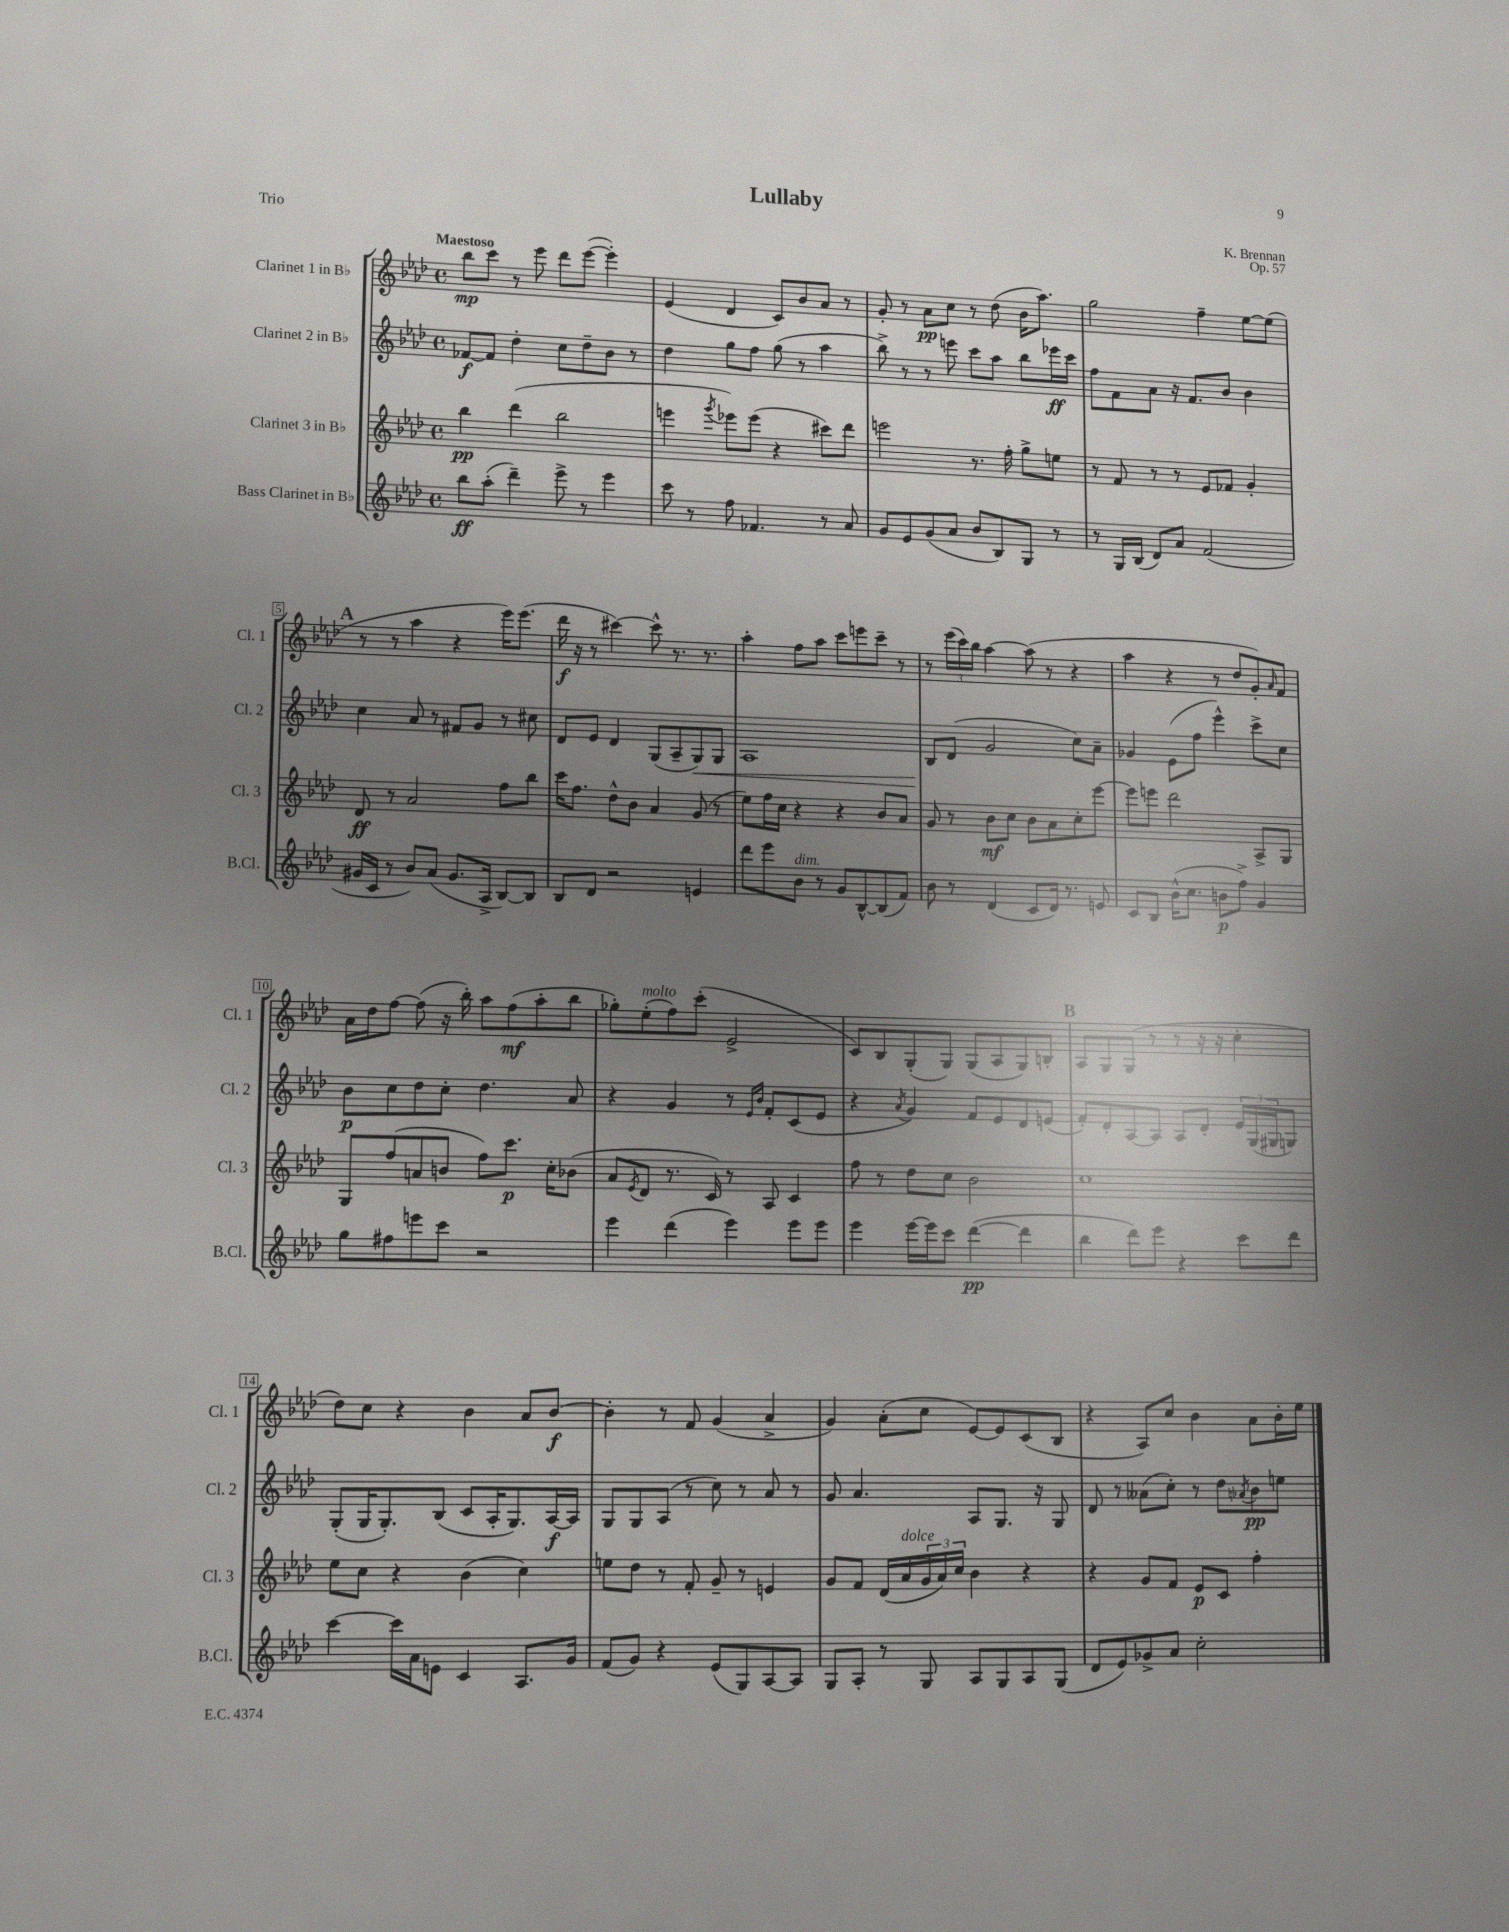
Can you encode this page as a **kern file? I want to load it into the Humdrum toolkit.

**kern	**dynam	**kern	**dynam	**kern	**dynam	**kern	**dynam
*part4	*part4	*part3	*part3	*part2	*part2	*part1	*part1
*staff4	*staff4	*staff3	*staff3	*staff2	*staff2	*staff1	*staff1
*I"Bass Clarinet in B♭	*	*I"Clarinet 3 in B♭	*	*I"Clarinet 2 in B♭	*	*I"Clarinet 1 in B♭	*
*I'B.Cl.	*	*I'Cl. 3	*	*I'Cl. 2	*	*I'Cl. 1	*
*clefG2	*	*clefG2	*	*clefG2	*	*clefG2	*
*k[b-e-a-d-]	*	*k[b-e-a-d-]	*	*k[b-e-a-d-]	*	*k[b-e-a-d-]	*
*M4/4	*	*M4/4	*	*M4/4	*	*M4/4	*
*met(c)	*	*met(c)	*	*met(c)	*	*met(c)	*
=1	=1	=1	=1	=1	=1	=1	=1
!	!	!	!	!	!	!LO:TX:a:B:t=Maestoso	!
8bb-\L	ff	4bb-\	pp	[8f-X/L	f	8bb-\L	mp
(8aa-'\J	.	.	.	8f-/J]	.	8ccc\J	.
4ddd-~\)	.	(4ddd-\	.	4dd-'\	.	8r	.
.	.	.	.	.	.	8eee-\	.
8eee-^\	.	2bb-\	.	8cc\L	.	8ddd-\L	.
8r	.	.	.	8dd-~\	.	([8eee-\J	.
4eee-\	.	.	.	8b-\J	.	4eee-'\])	.
.	.	.	.	8r	.	.	.
=2	=2	=2	=2	=2	=2	=2	=2
8ccc\	.	4eeen\	.	4dd-\	.	(4e-/	.
8r	.	.	.	.	.	.	.
.	.	8qggg/	.	.	.	.	.
8ff\	.	8eee-X\L)	.	8gg\L	.	4d-/	.
4.f-X/	.	(8eee-\J	.	8ff\J	.	.	.
.	.	4r	.	(8gg\	.	8c/L)	.
.	.	.	.	8r	.	8b-/	.
8r	.	8ccc#X\L)	.	4aa-\	.	8a-/J	.
8a-/	.	8ddd-\J	.	.	.	8r	.
=3	=3	=3	=3	=3	=3	=3	=3
8g/L	.	2eeen\	.	8bb-^\)	.	8g'/	.
8e-/	.	.	.	8r	.	8r	.
(8g/	.	.	.	8r	.	8a-\L	pp
8a-/J	.	.	.	8eeen\	.	8cc\J	.
8b-/L	.	8.r	.	8ccc\L	.	8r	.
8B-/)	.	.	.	8aa-\J	.	(8dd-\	.
.	.	16ff'\	.	.	.	.	.
8G/J	.	8gg^\L	.	8bb-\L	.	16b-\KL	.
.	.	.	.	.	.	8.aa-\J)	.
8r	.	8een\J	.	16eee-X\L	ff	.	.
.	.	.	.	16ccc\JJ	.	.	.
=4	=4	=4	=4	=4	=4	=4	=4
8r	.	8r	.	8ff\L	.	2gg\	.
16G/LL	.	8f/	.	8f\	.	.	.
(16B-/JJ	.	.	.	.	.	.	.
8d-/L)	.	8r	.	8a-\J	.	.	.
8a-/J	.	8r	.	16r	.	.	.
.	.	.	.	8.f/L	.	.	.
(2f/	.	8e-/L	.	.	.	4ff~\	.
.	.	8f-X/J	.	8b-/J	.	.	.
.	.	4g'/	.	4b-\	.	[8ee-\L	.
.	.	.	.	.	.	(8ee-\J]	.
!!LO:LB:g=z
!!LO:REH:place=s1:t=A
=5	=5	=5	=5	=5	=5	=5	=5
16g#X/LL	.	8d-/	ff	4cc\	.	8r	.
16c/JJ	.	.	.	.	.	.	.
8r	.	8r	.	.	.	8r	.
8b-/L)	.	2a-/	.	8a-/	.	4aa-\	.
(8a-/J	.	.	.	8r	.	.	.
8.g#/L	.	.	.	8f#X/L	.	4r	.
.	.	.	.	8g/J	.	.	.
16A-^/Jk	.	.	.	.	.	.	.
[8B-/L)	.	8ff\L	.	8r	.	16eee-\KL)	.
.	.	.	.	.	.	(8.eee-\J	.
8B-/J]	.	8bb-\J	.	8cc#X\	.	.	.
=6	=6	=6	=6	=6	=6	=6	=6
8B-/L	.	16ccc\KL	.	8d-/L	.	16ddd-\	f
.	.	8.ff\J	.	.	.	16r	.
8d-/J	.	.	.	8e-/J	.	8r	.
2r	.	8dd-^^\L	.	4d-/	.	[4ccc#X\)	.
.	.	8b-\J	.	.	.	.	.
.	.	4a-/	.	(8G/L	.	8ccc#^^\]	.
.	.	.	.	8A-~/	.	8.r	.
!	!	!	!	!	!LO:HP:b	!	!
4en/	.	(8g/	.	8G/)	<	.	.
.	.	.	.	.	.	8.r	.
.	.	8r	.	8G/J	.	.	.
=7	=7	=7	=7	=7	=7	=7	=7
8ddd-\L	.	8ee-\L)	.	1A-	.	4aa-'\	.
8eee-\	.	16ff\L	.	.	.	.	.
.	.	16cc\JJ	.	.	.	.	.
!LO:TX:a:i:t=dim.	!	!	!	!	!	!	!
8b-\J	.	4r	.	.	.	8ff\L	.
8r	.	.	.	.	.	8aa-\J	.
8g/L	.	4r	.	.	.	8ccc\L	.
[8B-^^/	.	.	.	.	.	8eeen\	.
(8B-/]	.	8b-/L	.	.	.	8ccc~\J	.
8f/J)	.	8a-/J	.	.	.	8r	.
=8	=8	=8	=8	=8	=8	=8	=8
8b-\	.	8g/	.	8B-/L	.	8r	.
8r	.	8r	.	(8d-/J	[	(24eee-\LL	.
.	.	.	.	.	.	24ccc\)	.
.	.	.	.	.	.	24bb-\JJ	.
(4d-/	.	8b-\L	mf	2g/	.	[4aa-\	.
.	.	8cc\J	.	.	.	.	.
8c/L	.	8b-\L	.	.	.	(8aa-\]	.
16d-/Jk)	.	8a-\	.	.	.	8r	.
8.r	.	.	.	.	.	.	.
.	.	8cc'\	.	8cc\L)	.	4r	.
8en/	.	[8eee-\J	.	8a-~\J	.	.	.
=9	=9	=9	=9	=9	=9	=9	=9
8c/L	.	8eee-\L]	.	4g-X/	.	4aa-\	.
8B-/J	.	8eeen\J	.	.	.	.	.
(16b-^^\KL	.	2ddd-\	.	(8e-\L	.	4r	.
8.cc\J	.	.	.	.	.	.	.
.	.	.	.	8ff\J	.	.	.
8bn\L	p	.	.	4eee-^^\)	.	8r	.
8ff^\J)	.	.	.	.	.	8dd-/L	.
4g/	.	8A-^/L	.	8ccc^\L	.	8g'/)	.
.	.	.	.	.	.	16qqa-/	.
.	.	8G/J	.	8cc\J	.	8f/J	.
!!LO:LB:g=z
=10	=10	=10	=10	=10	=10	=10	=10
8gg\L	.	8G/L	.	8b-\L	p	16a-\LL	.
.	.	.	.	.	.	16dd-\J	.
8ff#X\	.	(8ff/	.	8cc\	.	[8ff\J	.
8eeen\	.	8an/	.	8dd-\	.	(8ff\]	.
8ccc\J	.	8bn/J	.	8cc'\J	.	16r	.
.	.	.	.	.	.	16bb-'\)	.
2r	.	8ff\L)	.	4.dd-\	.	8aa-\L	.
.	.	8.ccc\J	p	.	.	(8ff\	mf
.	.	.	.	.	.	8aa-'\	.
.	.	16cc'\KL	.	.	.	.	.
.	.	(8b-X\J	.	8a-/	.	8bb-\J	.
=11	=11	=11	=11	=11	=11	=11	=11
4eee-\	.	8a-/L	.	4r	.	8gg-X'\L)	.
.	.	8qe-/	.	.	.	.	.
!	!	!	!	!	!	!LO:TX:a:i:t=molto	!
.	.	8d-/J	.	.	.	(8ee-'\	.
(4ddd-\	.	8.r	.	4g/	.	8ff\)	.
.	.	.	.	.	.	(8ccc'\J	.
.	.	16c/)	.	.	.	.	.
4eee-\)	.	8r	.	8r	.	2e-^/	.
.	.	.	.	16qqe-/LL	.	.	.
.	.	.	.	16qqb-/JJ	.	.	.
.	.	8A-/	.	8f'/L	.	.	.
8eee-\L	.	4c/	.	(8c/	.	.	.
8eee-\J	.	.	.	8e-/J	.	.	.
=12	=12	=12	=12	=12	=12	=12	=12
4eee-\	.	8ff\	.	4r	.	8c/L)	.
.	.	8r	.	.	.	8B-/	.
.	.	.	.	8qa-/	.	.	.
[16eee-\LL	.	8dd-\L	.	4g/)	.	(8G'/	.
16eee-\J]	.	.	.	.	.	.	.
8ccc\J	.	8cc\J	.	.	.	8G/J)	.
([4ddd-\	pp	2b-\	.	8f/L	.	(8G/L	.
.	.	.	.	8e-/	.	8A-/	.
4ddd-\]	.	.	.	8d-/	.	8G/)	.
.	.	.	.	(8en/J	.	8Bn'/J	.
!!LO:REH:place=s1:t=B
=13	=13	=13	=13	=13	=13	=13	=13
4bb-\	.	1cc	.	8f'/L)	.	8A-/L	.
.	.	.	.	8d-'/	.	8G/	.
8ddd-\L)	.	.	.	[8A-/	.	(8G/J	.
8eee-\J	.	.	.	8A-/J]	.	8r	.
4r	.	.	.	8A-/L	.	8r	.
.	.	.	.	8d-'/J	.	16r	.
.	.	.	.	.	.	16r	.
8ccc\L	.	.	.	24e-/LL	.	4cc'\	.
.	.	.	.	(24G/	.	.	.
.	.	.	.	24G#X/J	.	.	.
8ddd-\J	.	.	.	8Gn/J)	.	.	.
!!LO:LB:g=z
=14	=14	=14	=14	=14	=14	=14	=14
[4ccc\	.	8ee-\L	.	(8G'/L	.	8dd-\L)	.
.	.	8cc\J	.	16G/K	.	8cc\J	.
.	.	.	.	8.G'/)	.	.	.
16ccc\LL]	.	4r	.	.	.	4r	.
16a-\J	.	.	.	.	.	.	.
8en\J	.	.	.	(8B-/J	.	.	.
4c/	.	(4b-\	.	8c/L	.	4b-\	.
.	.	.	.	16A-'/K	.	.	.
.	.	.	.	8.G/)	.	.	.
8.A-/L	.	4cc\)	.	.	.	8a-/L	.
.	.	.	.	[16A-/L	f	[8b-/J	f
16g/Jk	.	.	.	16A-/JJ]	.	.	.
=15	=15	=15	=15	=15	=15	=15	=15
(8f/L	.	8een\L	.	8G/L	.	4b-'\]	.
8g/J)	.	8dd-\J	.	8G/	.	.	.
4r	.	8r	.	(8A-/J	.	8r	.
.	.	8f'/	.	8r	.	8f/	.
(8e-/L	.	8g~/	.	8cc\)	.	(4g/	.
8G/)	.	8r	.	8r	.	.	.
[8A-/	.	4en/	.	8a-/	.	4a-^/	.
8A-/J]	.	.	.	8r	.	.	.
=16	=16	=16	=16	=16	=16	=16	=16
8G/L	.	8g/L	.	8g/	.	4g/)	.
8A-'/J	.	8f/J	.	4.a-/	.	.	.
8r	.	(16d-/LL	.	.	.	(8a-'\L	.
!	!	!LO:TX:a:i:t=dolce	!	!	!	!	!
.	.	16a-/	.	.	.	.	.
8G/	.	24g/	.	.	.	8cc\J	.
.	.	24a-/)	.	.	.	.	.
.	.	24cc/JJ	.	.	.	.	.
8A-/L	.	4b-\	.	8A-/L	.	[8e-/L)	.
8G/	.	.	.	8.G/J	.	8e-/]	.
8A-/	.	4r	.	.	.	(8c/	.
.	.	.	.	16r	.	.	.
(8G/J	.	.	.	8G/	.	8B-/J	.
=17	=17	=17	=17	=17	=17	=17	=17
8d-/L	.	4r	.	8d-/	.	4r	.
8e-/)	.	.	.	8r	.	.	.
8g-X^/	.	8g/L	.	(8a--X\L	.	8A-/L)	.
8a-/J	.	8f/J	.	8cc'\J)	.	8cc/J	.
2cc'\	.	8e-/L	p	8r	.	4b-\	.
.	.	8c/J	.	8dd-\L	.	.	.
.	.	.	.	8qa-X/	.	.	.
.	.	4ff'\	.	8b-\	pp	8a-\L	.
.	.	.	.	8een\J	.	16b-'\L	.
.	.	.	.	.	.	16ee-\JJ	.
==	==	==	==	==	==	==	==
*-	*-	*-	*-	*-	*-	*-	*-
